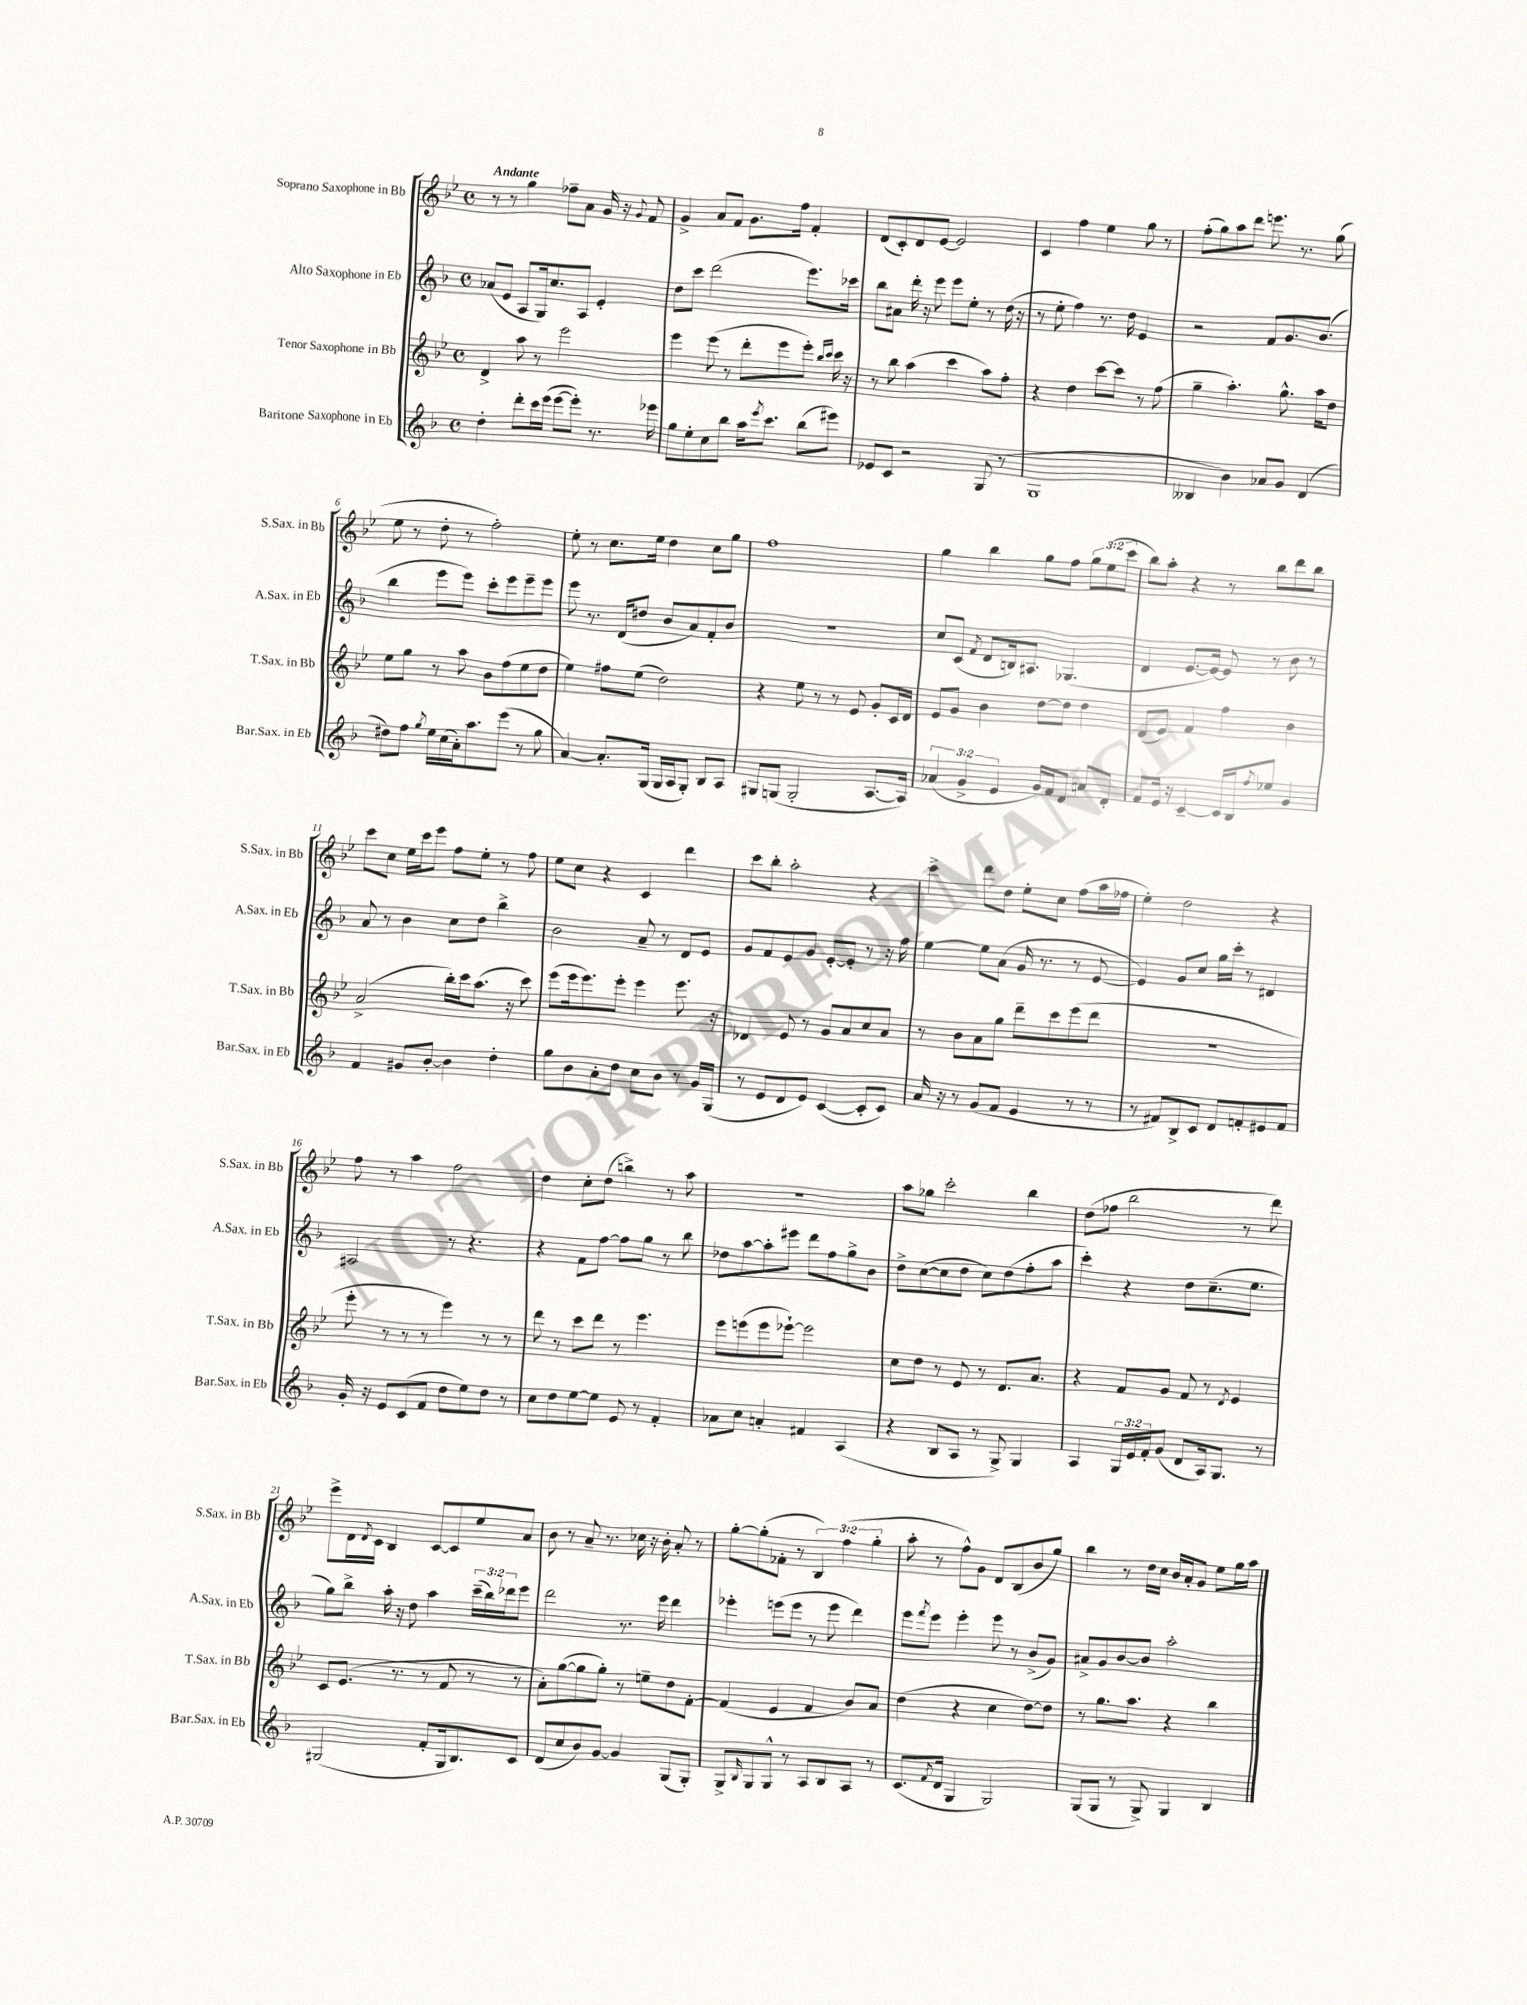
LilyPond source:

<<
\new StaffGroup <<
\new Staff = "s0" \with { instrumentName = "Soprano Saxophone in Bb" shortInstrumentName = "S.Sax. in Bb" } {
    \clef treble \key bes \major \defaultTimeSignature \time 4/4 \override Staff.TupletNumber.text = #tuplet-number::calc-fraction-text \tempo "Andante"
    r8 r8 g''4 fes''8-- a'8 g'16 r16 \appoggiatura { g'8 } f'8 |
    g'4-> a'8 f'8 g'8. f''16 f'4-. |
    d'8( c'8-.) d'8 ees'8~ ees'2 |
    c'4 f''4 ees''4 g''8 r8 |
    f''8-.( g''8) a''8 d'''8 e'''8. r8. g''8( |
    ees''8 r8 d''8-. r8 f''2-.) |
    ees''8-. r8 c''8. ees''16 d''4 c''8 g''8 |
    f''1 |
    g''4 bes''4 g''8 f''8 \tuplet 3/2 { g''8 ees''8( c'''8 } |
    bes''8) a''8-. r4 r8 bes''8 d'''8 bes''8 |
    c'''8 c''8 ees''16 c'''16 ees'''8 f''8 ees''8-. r8 f''8 |
    ees''8 c''8 r4 c'4 d'''4 |
    c'''8 bes''8-. a''2-. r4 |
    c'''4-> d'''8 d''8 ees''8-. c''8 f''8( a''16 fes''16 |
    ees''4-.) d''2 r4 |
    f''8 r8 a''4 f''2 |
    d''4 c''8-. d''8( b''4->) r8 a''8 |
    r1 |
    a''8 ges''8 c'''2-. bes''4 |
    d''8( fes''8 bes''2 r8 d'''8) |
    ees'''8-> d'16 \acciaccatura { d'8 } c'16 bes4 c'8~ c'8 ees''8 a'8 |
    bes'8 r8 a'8-- r8. ces''16 r16 bes'16-. a'8-. r8 |
    g''8~-. g''8-.( fes'8-. r8 \tuplet 3/2 { bes4) f''4( g''4-. } |
    a''8-. r8 f''8-^) g'8 d'8 bes8( bes'8 g''8) |
    bes''4 r8 d''16 c''16 bes'16 a'16-. g'8 ees''8 g''16 a''16 \bar "|." |
}
\new Staff = "s1" \with { instrumentName = "Alto Saxophone in Eb" shortInstrumentName = "A.Sax. in Eb" } {
    \clef treble \key f \major \defaultTimeSignature \time 4/4 \override Staff.TupletNumber.text = #tuplet-number::calc-fraction-text
    aes'8( e'8 a8 g16) c''8. a8 e'4-. |
    d''8 c'''8 d'''2( e'''8.) ces'''16 |
    bes''8 ais'8 d'''16-. r16 e'''8 e'''8 e''8-. r8 d''16( r16 |
    r8 e''8-. f''4) r8. d''16 e'4 |
    r2 f'8 g'8. bes'8.( |
    bes''4 e'''8 e'''8) c'''8-. e'''8 e'''8-- e'''8 |
    e'''8 r8. d'16( dis''8 bes'8 a'8) f'8-. bes'8 |
    R1 |
    c''8 c'8( \acciaccatura { f'8 } d'8 b16) ais8. ges4.( |
    d'4 e'8.~ e'16~) e'8 r8 bes'8 r8 |
    a'8 r8 bes'4 c''8 d''8 bes''4-> |
    bes'2 a'8-- r8 d'8 e'8 |
    g'8 f'8 e'8 g'8 e'8~-. e'8-. r8 r16 f''16 |
    e''4~ e''8 a'8( g'16 r8. r8 e'8~ |
    e'4) g'8 c''8 g''16 c'''16-. r8 dis'4 |
    ais2 r8 r4. |
    r4 f'8 f''8~ f''8 g''8 r8 bes''8 |
    des''8 a''8~ a''8-. eis'''8 d'''8 f''8 g''8-> bes'8 |
    d''8-> c''8~( c''8 d''8 c''8) d''8( f''8-. a''8 |
    c'''4-.) r4 d''8 c''8.--( e''8. |
    g''8) bes''8-> a''16-. r16 d''8 a''4 \tuplet 3/2 { c'''16--( bes''16) des'''16 } e'''8 |
    d'''2 r8. e'''16 d'''4 |
    ees'''4-. e'''8( e'''8 r8 e'''8 d'''4) |
    e'''8 \acciaccatura { f'''8 } e'''8 e'''4-. e'''8 r8 bes'8->( g'8) |
    ais'8-> g'8 bes'8~ bes'8 a''2-. \bar "|." |
}
\new Staff = "s2" \with { instrumentName = "Tenor Saxophone in Bb" shortInstrumentName = "T.Sax. in Bb" } {
    \clef treble \key bes \major \defaultTimeSignature \time 4/4
    d'4-> a''8 r8 ees'''2 |
    ees'''4 ees'''8( r8 d'''8-. ees'''8 ees'''8-.) \grace { bes''16 c'''16 } c'''16 r16 |
    r8 bes''8 a''4( c'''4 a''8) f''8-. |
    r4 d''4 c'''8~ c'''8 r8 f''8( |
    g''4-- a''4.-.) g''8.-^ a''16 d''8 |
    ees''8 g''8 r8 a''8 bes'8 f''8( ees''8 d''8 |
    ees''4) fis''8 ees''8( d''2) |
    r4 ees''8 r8 r8 ees'8 g'8-. c'16 d'16 |
    ees'8 g'8 bes'4 d''8~ d''8 d''4 |
    d'8( ees'8) f'4 f''4 bes'4 |
    a'2->( bes''16-.) c'''16 a''8.( r16 c'''8) |
    ees'''8( ees'''16 ees'''8.) ees'''8-. ees'''4 ees'''8. r16 |
    des'4 ees'8 r8 g'8 a'8 c''8 a'8 |
    r8 bes'8 a'8 g''8 d'''8-- c'''8 ees'''8( d'''8 |
    r1 |
    ees'''8-. r8 r8 r8 ees'''4) r8 r8 |
    d'''8 r8 c'''8 d'''8 r8 ees'''4. |
    ees'''8 e'''8( e'''8 ees'''8~-!) ees'''2 |
    c''8 d''8 r8 ees'8 r8 d'8. a'8. |
    r4 f'8 g'8 f'8 r8 \acciaccatura { d'8 } ees'4 |
    c'8 ees'8.( r8. r8 f'8 r8 r8 |
    a'8-.) g''8~( g''8 g''8-.) r8 e''8-- d''8 f'8~-. |
    f'4( ees'4 f'4 bes'8) a'8 |
    d''4( r4 c''4 d''8~) d''8 |
    r8 g''8. a''8. r4 bes''4 \bar "|." |
}
\new Staff = "s3" \with { instrumentName = "Baritone Saxophone in Eb" shortInstrumentName = "Bar.Sax. in Eb" } {
    \clef treble \key f \major \defaultTimeSignature \time 4/4 \override Staff.TupletNumber.text = #tuplet-number::calc-fraction-text
    d''4-. d'''8-. c'''16 e'''16( e'''8~ e'''8-.) r8. ees'''16 |
    g''8 e''8-. c''8 bes''8 a''16 \acciaccatura { e'''8 } c'''8. bes''8( eis'''8) |
    ees'8 c'8 r2 g8( r8 |
    g1 |
    beses4 bes'4) aes'8 g'8 d'4( |
    dis''8) f''8 \acciaccatura { g''8 } e''16 c''16( a'16-.) a''8. e'''8( r8 g''8 |
    a'4~) a'8.-. g16( g16 a16 g8-.) bes8 a8 |
    gis8 g8( g2-. a8.~ a16) |
    \tuplet 3/2 { aes'4( g'4-> e'4 } g'16) f'16 d'8 a'8 d'8-. |
    f'8 e'16 r16 c'4~-- c'16 bes16 \acciaccatura { f''8 } ees''8 g'4 |
    f'4 gis'8 bes'8~-. bes'4 d''4-. |
    g''8 bes'8 a'8-. d''8 c''8 bes'8 r8 g'16 g16( |
    r8 e'8 d'8 e'8) c'4~( c'8-. c'8) |
    a'16 r16 r8 g'8( f'8 e'4 r8 r8 |
    r8 fis'8) bes8-> c'8 d'8 f'8-. eis'8 f'8 |
    g'16-. r16 e'8 c'8( f'8 d''8 e''8) d''8 r8 |
    c''8 d''8 e''8~ e''8 e'8 r8 f'4-. |
    aes'8 c''8 a'4-. fis'4 a4( |
    r4 bes8 a8 r8 g8->) g4 |
    a4 \tuplet 3/2 { g16 e'16 f'16-. } g'8( d'8 a16) g8. r8 |
    gis2( f'8-. gis16 bes8.) c'8 |
    d'8( c''8 bes'8) g'8~ g'4 g8( g8-.) |
    g8-> \grace { bes16 } g8 g8-^ r8 a8 bes8 a8 r8 |
    c'8.( \acciaccatura { f'8 } d'16 g4 g2) |
    g8( g8 r8 g8->) g4 bes4 \bar "|." |
}
>>
>>
